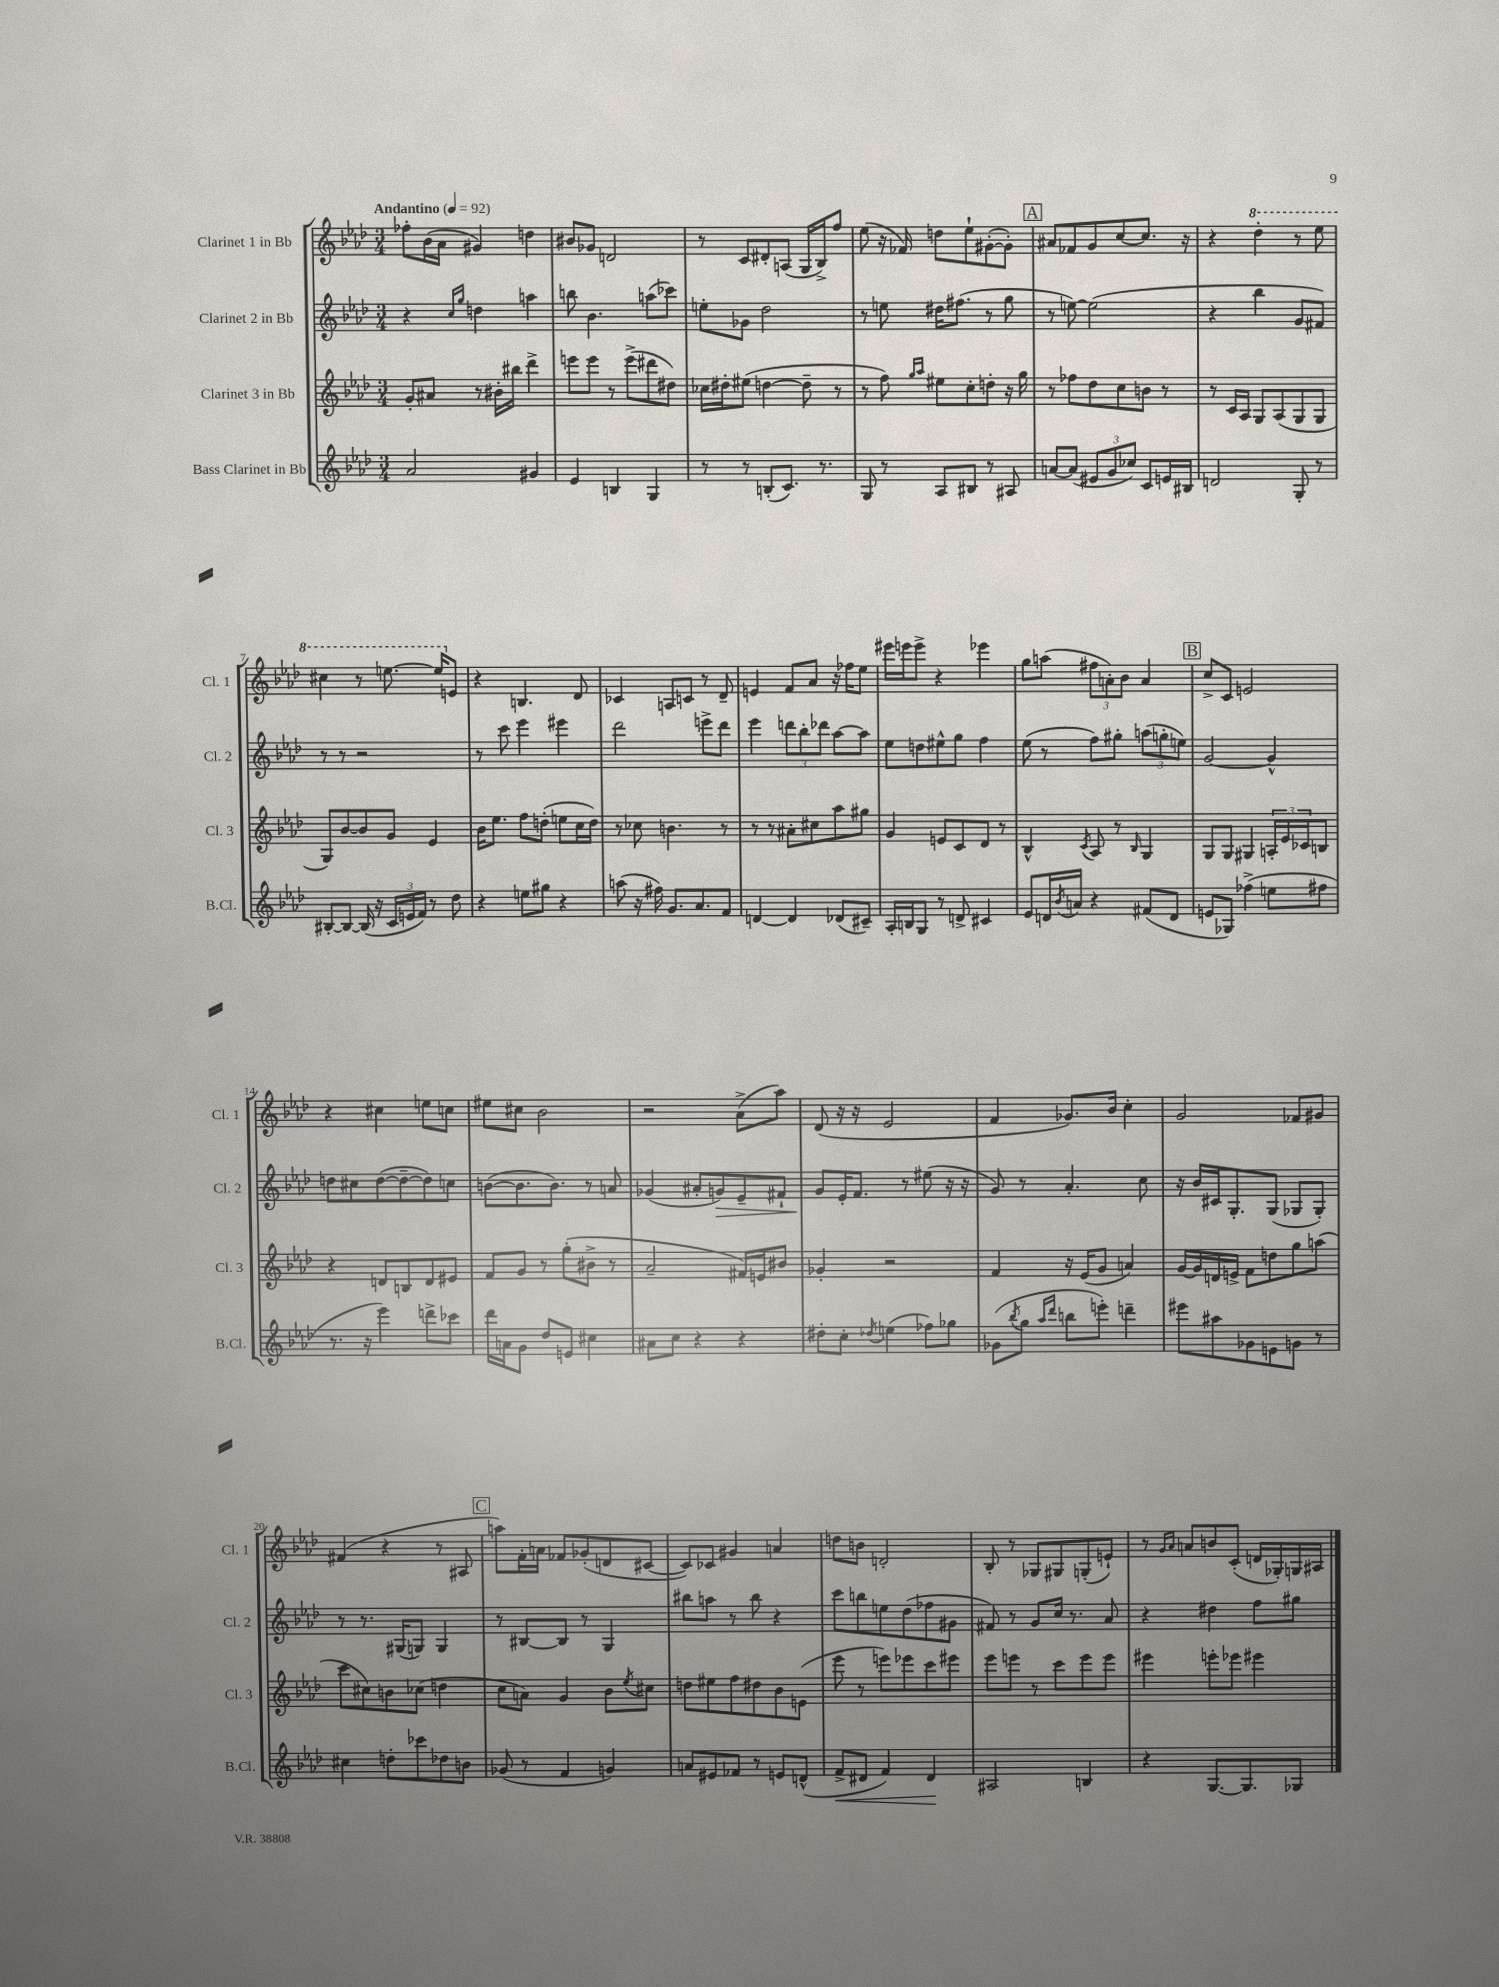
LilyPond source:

<<
\new StaffGroup <<
\new Staff = "s0" \with { instrumentName = "Clarinet 1 in Bb" shortInstrumentName = "Cl. 1" } {
    \clef treble \key aes \major \numericTimeSignature \time 3/4 \tempo "Andantino" 4 = 92
    fes''8-. bes'16( aes'16 gis'4) d''4 |
    bis'8 ges'8 d'2 |
    r8 c'8 dis'8-. a8( g16 bes16->) f''8 |
    ees''8( r16 fes'16) d''8 ees''8-! gis'8~-.( gis'8-.) |
    \mark \markup { \box "A" } ais'8 fes'8 g'8 c''8~ c''8. r16 |
    r4 \ottava #1 des'''4-. r8 ees'''8 |
    cis'''4 r8 e'''8.~ e'''16 \ottava #0 e'8 |
    r4 b4. des'8 |
    ces'4 a8 c'8 r8 des'8-- |
    e'4 f'8 aes'8 r16 fes''16 ees''8 |
    eis'''16 e'''16 e'''8-> r4 ees'''4 |
    g''8 a''8( \tuplet 3/2 { fis''8 a'8-.) bes'8 } a'4 |
    \mark \markup { \box "B" } c''8-> c'8 e'2 |
    r4 cis''4 e''8 c''8 |
    eis''8 cis''8 bes'2 |
    r2 aes'8->( aes''8) |
    des'8( r16 r16 ees'2 |
    f'4 ges'8.) bes'16 c''4-. |
    g'2 fes'8 gis'8 |
    fis'4( r4 r8 ais8 |
    \mark \markup { \box "C" } a''8) f'16-. a'16 fes'8 ges'8-.( d'8 cis'8~ |
    cis'8) ces'8 gis'4 a'4 |
    d''8 b'8 d'2-. |
    bes8-. r8 ges8 gis8 g8-.( e'8-!) |
    r8 \grace { g'16 aes'16 } a'8 b'8 c'8-.( d'16 ges16-.) g16 ais16 \bar "|." |
}
\new Staff = "s1" \with { instrumentName = "Clarinet 2 in Bb" shortInstrumentName = "Cl. 2" } {
    \clef treble \key aes \major \numericTimeSignature \time 3/4
    r4 \grace { c''16 g''16 } d''4 a''4 |
    b''8 bes'4. a''8( ces'''8) |
    e''8-. ges'8 des''2 |
    r8 e''8 dis''16 fis''8.( r8 g''8 |
    \mark \markup { \box "A" } r8 e''8~) e''2( |
    r4 bes''4 g'8 fis'8) |
    r8 r8 r2 |
    r8 c'''8 ees'''4 eis'''4 |
    des'''2 e'''8-> des'''8 |
    ees'''4 \tuplet 3/2 { d'''8 bes''8-. des'''8 } aes''8~ aes''8 |
    ees''8 d''8 eis''8-^ g''8 f''4 |
    ees''8( r8 f''8) gis''8-. \tuplet 3/2 { a''8( g''8-. e''8) } |
    \mark \markup { \box "B" } g'2~ g'4-^ |
    d''8 cis''8 d''8~( d''8~-- d''8) c''8 |
    b'8~( b'8. b'8.) r8 a'8 |
    ges'4( ais'8-. g'8\>) ees'8-- fis'8-! |
    g'8\! ees'16-. f'8. r8 eis''8( r16 r16 |
    g'8) r8 aes'4.-. c''8 |
    r16 bes'16 cis'16 g8.-. g8( ges8 ges8-.) |
    r8 r8. gis16( g8) g4 |
    \mark \markup { \box "C" } r8 bis8~ bis8 r8 g4 |
    bis''8 a''8 r8 bis''8 r4 |
    c'''8 b''8 e''8 des''8( fes''8 gis'8 |
    fis'8) r8 g'8 c''16 r8. aes'8 |
    r4 dis''4 f''8 gis''8 \bar "|." |
}
\new Staff = "s2" \with { instrumentName = "Clarinet 3 in Bb" shortInstrumentName = "Cl. 3" } {
    \clef treble \key aes \major \numericTimeSignature \time 3/4
    g'8-. ais'8 r8 bis'16-. bis''16 des'''4-> |
    e'''8 e'''8 r8 e'''8->( dis'''8 dis''8) |
    ces''16 dis''16-. eis''8( d''4~ d''8-- r8 |
    r8 f''8) \grace { g''16 aes''16 } eis''8 c''8-. d''8-. r16 g''16 |
    \mark \markup { \box "A" } r8 fes''8 des''8 c''8 b'8 r8 |
    r8 c'16 aes16 g8 aes8( g8 g8 |
    g8) bes'8~ bes'8 g'8 ees'4 |
    bes'16 ees''8. f''8 d''8-.( e''8 c''16 d''16) |
    r8 ces''8 b'4. r8 |
    r8 r8 ais'8-. cis''8 aes''8 gis''8 |
    g'4 e'8 c'8 des'8 r8 |
    bes4-^ \acciaccatura { c'8 } aes8 r8 \grace { bes16 } g4 |
    \mark \markup { \box "B" } g8 g8 gis4 \tuplet 3/2 { a16-. ees'16 ces'16 } b8 |
    r4 d'8 b8 d'8 eis'8 |
    f'8 g'8 r8 g''8-.( bis'8-> r8 |
    aes'2-- fis'16) e'16 bis'8 |
    ges'4-. r2 |
    f'4 r16 ees'16( g'8 a'4) |
    g'16~ g'16 d'16 e'16-> f'8 d''8 g''8 a''8( |
    c'''8 cis''8) b'8 ces''8( d''4 |
    \mark \markup { \box "C" } c''8 a'8) g'4 bes'8 \acciaccatura { ees''8 } cis''8 |
    d''8 eis''8 f''8 dis''8 bes'8 e'8( |
    ees'''8 r8 e'''8) ees'''8 c'''8 eis'''8 |
    ees'''8 e'''8 r8 c'''8 e'''8 e'''8 |
    eis'''4 e'''8-. ees'''8 eis'''4 \bar "|." |
}
\new Staff = "s3" \with { instrumentName = "Bass Clarinet in Bb" shortInstrumentName = "B.Cl." } {
    \clef treble \key aes \major \numericTimeSignature \time 3/4
    aes'2 gis'4 |
    ees'4 b4 g4 |
    r8 r8 b8-.( c'8.) r8. |
    g8 r8 aes8 bis8 r8 ais8 |
    \mark \markup { \box "A" } a'8~ a'8( \tuplet 3/2 { eis'8 g'8 ces''8) } c'8 e'16 bis16 |
    d'2 g8-. r8 |
    bis8~-. bis8~ bis16( r16 \tuplet 3/2 { c'16 e'16 f'16) } r8 des''8 |
    r4 e''8 gis''8 r4 |
    a''8( r16 fis''16) g'8. aes'8. f'8 |
    d'4~ d'4 des'8( cis'8--) |
    aes16-. b16 g8 r8 d'8-> cis'4 |
    ees'8 d'16 \acciaccatura { bes'8 } a'16 r4 fis'8( d'8 |
    \mark \markup { \box "B" } e'8 ges8) fes''4->( e''8 fis''8 |
    r8. r16 ees'''4) d'''8-> ces'''8 |
    des'''16 a'16 g'8 des''8 e'8 cis''4 |
    ais'8 c''8 r4 r4 |
    dis''8-. c''8-. \acciaccatura { des''8 } e''4( fes''8) ges''8 |
    ges'8( \acciaccatura { bes''8 } g''8 \grace { aes''16 des'''16 } b''8 e'''8-.) d'''4-- |
    eis'''8 ais''8 ges'8 e'8 g'8 r8 |
    cis''4 d''8-. ces'''8 des''8 b'8 |
    \mark \markup { \box "C" } ges'8( r8 f'4 g'4) |
    a'8 eis'8 fes'8 r8 e'8 d'8-^( |
    f'8->\< dis'8 f'4) dis'4\! |
    ais2 b4 |
    r4 g8.~ g8. ges8 \bar "|." |
}
>>
>>
